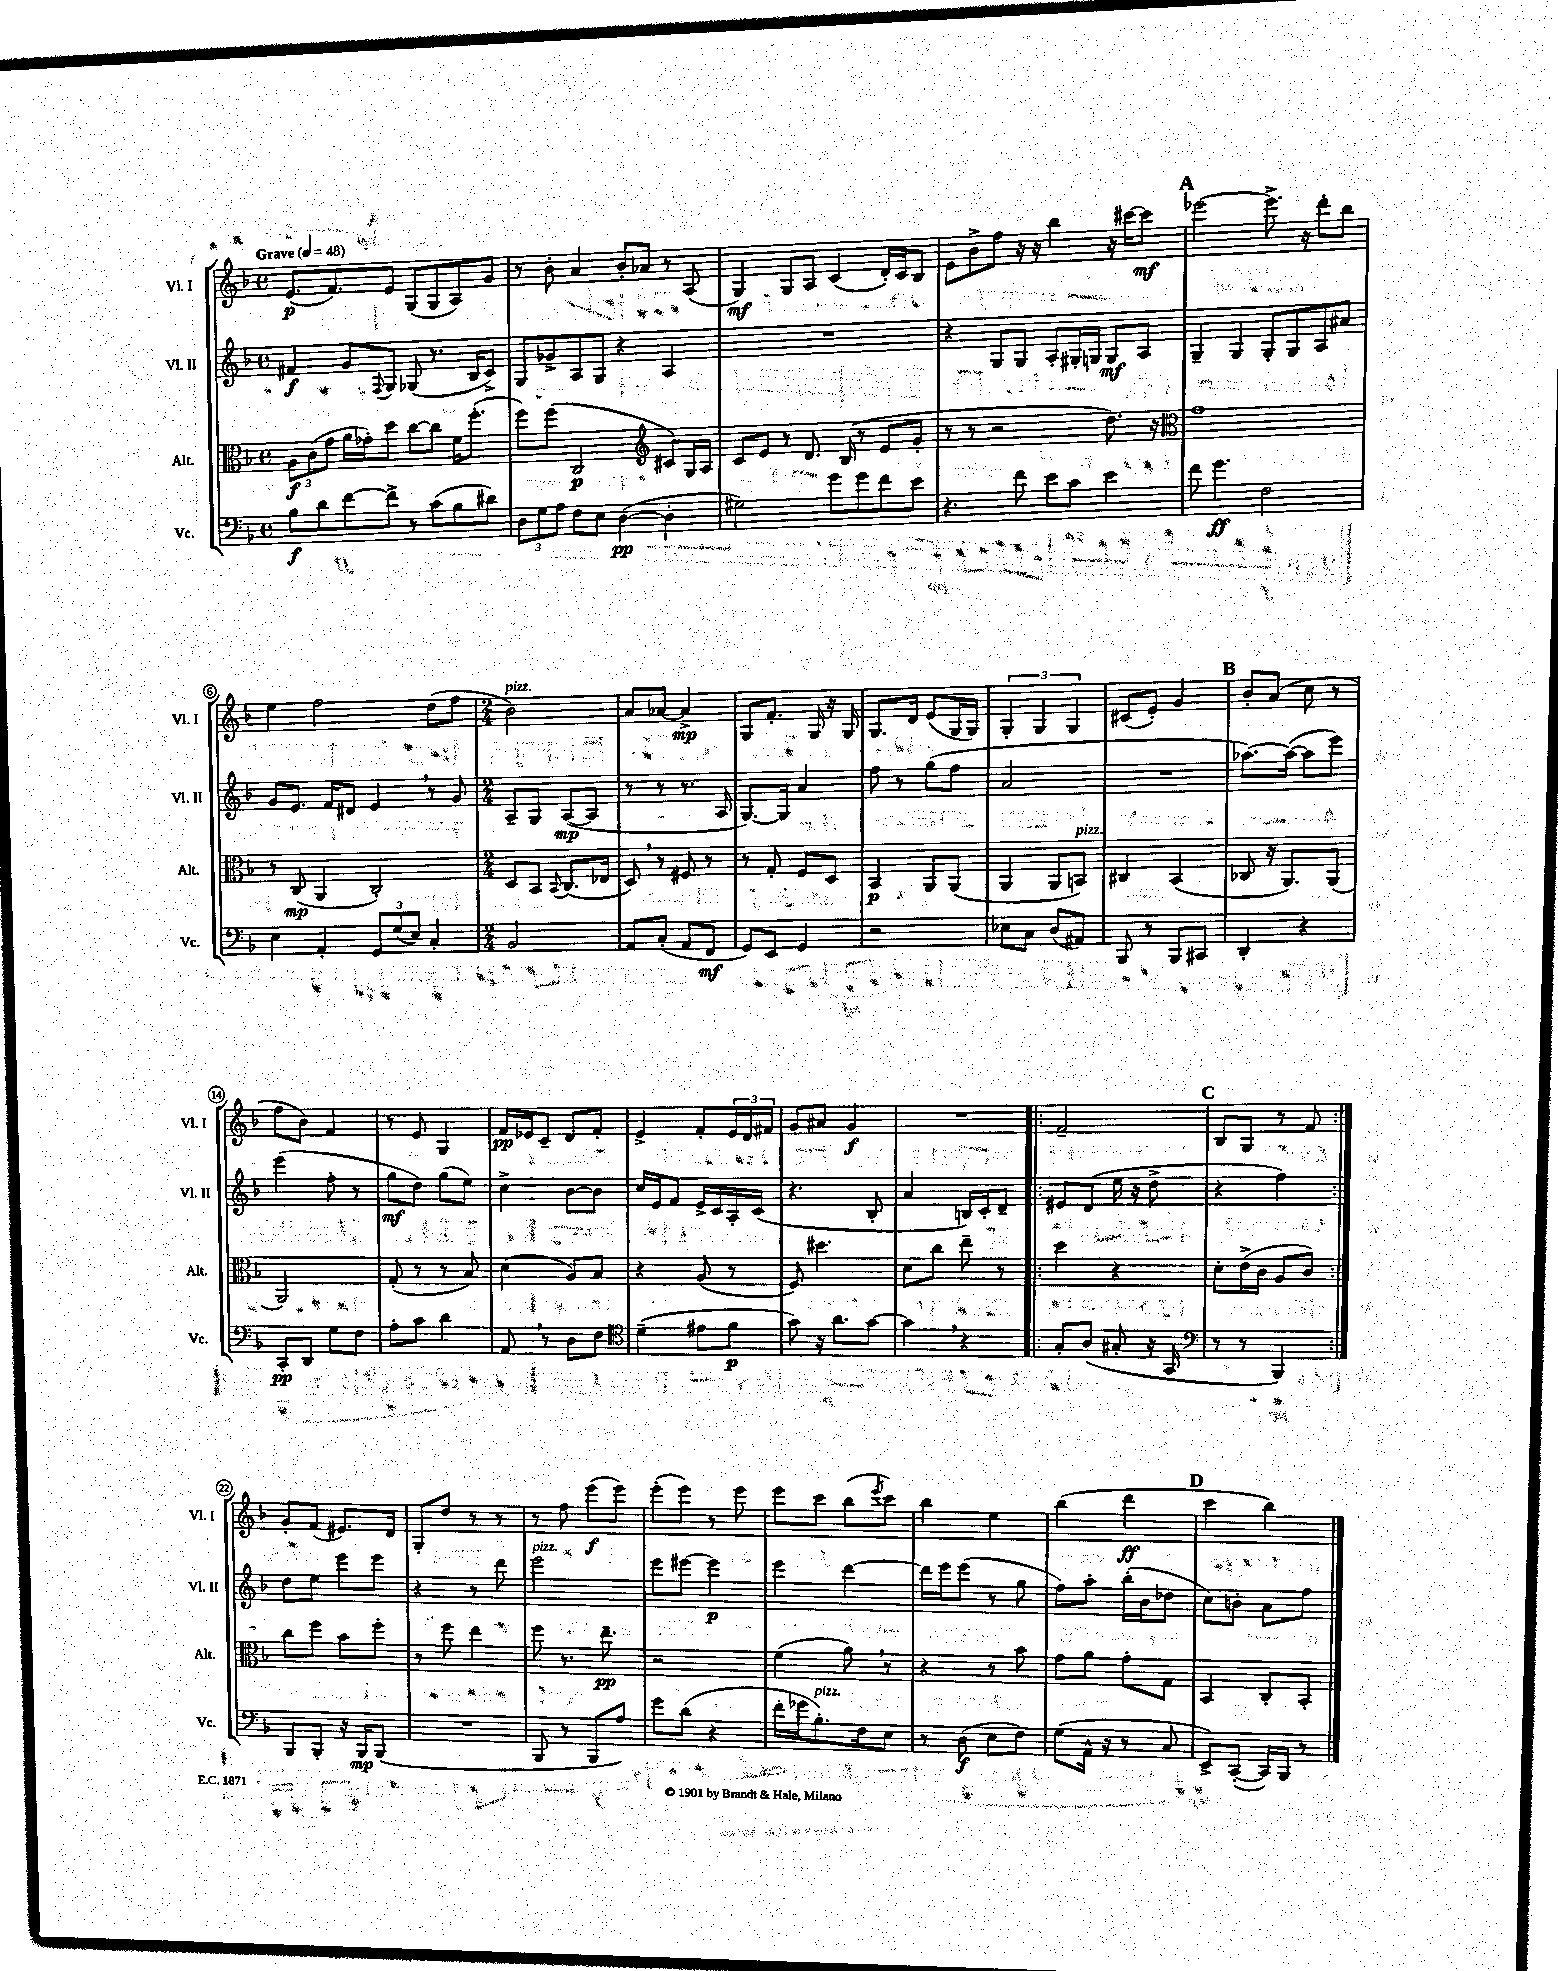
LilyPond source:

<<
\new StaffGroup <<
\new Staff = "s0" \with { instrumentName = "Vl. I" shortInstrumentName = "Vl. I" } {
    \clef treble \key f \major \defaultTimeSignature \time 4/4 \tempo "Grave" 4 = 48
    e'8.\p( f'8.) e'8 g8( g8 a8) g'8 |
    r8 bes'8-. a'4 bes'8-. aes'8 r8 a8( |
    g4\mf) g8 a8 c'4( d'16-.) c'16 bes8 |
    e'8 bes'8-> f''8 r16 r16 bes''4 r16 cis'''16~ cis'''8\mf |
    \mark \markup { \bold "A" } ees'''2~ ees'''8.-> r16 d'''8-. bes''8 |
    e''4 f''2 d''8( f''8 |
    \numericTimeSignature \time 2/4 bes'2^\markup { \italic "pizz." }) |
    a'8 aes'8~ aes'4->\mp |
    g8 f'8.-. g16 r16 g16 |
    g8. d'16 e'8( g16 g16) |
    \tuplet 3/2 { g4-. g4 g4 } |
    cis'8( e'8-.) g'4 |
    \mark \markup { \bold "B" } bes'8-. a'8( c''8 r8 |
    f''8 bes'8) f'4 |
    r8 e'8 g4 |
    f'16\pp ees'16 c'8-- d'8 f'8-. |
    e'4-> f'8-. \tuplet 3/2 { e'16 d'16 fis'16 } |
    g'8 ais'8 g'4\f |
    R2 |
    \repeat volta 2 { f'2-- |
    \mark \markup { \bold "C" } bes8 g8 r8 f'8 | }
    g'8-. f'8( eis'8.) d'16 |
    g8-. d''8 r8 r8 |
    r8 f''8 e'''8\f( e'''8) |
    e'''8-.( e'''8) r8 e'''8 |
    e'''8 c'''8 bes''8( \acciaccatura { e'''8 } c'''8) |
    bes''4 e''4 |
    bes''4( d'''4\ff |
    \mark \markup { \bold "D" } c'''4 bes''4) \bar "|." |
}
\new Staff = "s1" \with { instrumentName = "Vl. II" shortInstrumentName = "Vl. II" } {
    \clef treble \key f \major \defaultTimeSignature \time 4/4
    fis'4\f g'8 \appoggiatura { f8 } g8 ges8( r8. bes16 c'8->) |
    g8 ges'8-> a8 g8 r4 a4 |
    R1 |
    r4 g8 g8 a8-. gis16-. g16 g8\mf a8 |
    \mark \markup { \bold "A" } g4-- g4 g8-. g8 a8 ais'8 |
    g'8 e'8. f'16 dis'8 e'4 \breathe r8 g'8 |
    \numericTimeSignature \time 2/4 a8-- g8 a8~\mp( a8 |
    r8 r8 r8. a16 |
    g8.~) g16 a'4 |
    f''8 r8 g''8( f''8 |
    a'2 |
    R2 |
    \mark \markup { \bold "B" } aes''8.~) aes''16~( aes''8 e'''8) |
    e'''4( f''8-. r8 |
    g''8\mf d''8) g''8( e''8) |
    c''4-> bes'8~ bes'8 |
    c''16 e'16 f'8 e'16-> c'16 a16-. c'16( |
    r4. bes8-. |
    a'4 b16) c'16-. d'8-- |
    \repeat volta 2 { eis'8 d'8( e''16 r16 d''8-> |
    \mark \markup { \bold "C" } r4 f''4) | }
    d''8 e''8 e'''8 e'''8 |
    r4 r8 d'''8 |
    e'''2^\markup { \italic "pizz." } |
    e'''8 eis'''8~ eis'''4\p |
    e'''4 d'''4~ |
    d'''16 e'''16 e'''8( r8 g''8 |
    f''8) a''8-. bes''16-.( bes'16 des''8 |
    \mark \markup { \bold "D" } c''8) b'8-. a'8 f''8 \bar "|." |
}
\new Staff = "s2" \with { instrumentName = "Alt." shortInstrumentName = "Alt." } {
    \clef alto \key f \major \defaultTimeSignature \time 4/4
    \tuplet 3/2 { a8\f c'8( g'8 } a'16 ges'16-.) d''8 c''8~ c''8 f'16 f''8.-.( |
    f''8) f''8( c2\p \clef treble cis'8) g16 a16 |
    c'8 e'8 r8 d'8. bes16( r8 e'8 g'8-. |
    r8 r8 r2 d''8.) r16 |
    \mark \markup { \bold "A" } \clef alto g'1 |
    r8 c8\mp( a,4 c2-.) |
    \numericTimeSignature \time 2/4 d8 bes,8 \appoggiatura { bes,8 } c8.( ees16 |
    d8) \breathe r8 fis8 r8 |
    r8 g8-. f8 d8 |
    bes,4\p a,8 a,8( |
    a,4 a,8 b,8^\markup { \italic "pizz." }) |
    cis4 bes,4( |
    \mark \markup { \bold "B" } ces8 r16 a,8.) a,8( |
    a,2) |
    g8-.( r8 r8 bes8) |
    d'4( a8) bes8 |
    r4 a8( r8 |
    f8) dis''4. |
    d'8 c''8 e''8-- r8 |
    \repeat volta 2 { d''4 r4 |
    \mark \markup { \bold "C" } d'8-. e'16->( c'16 a8 c'8) | }
    c''8 f''8 bes'8 f''8-. |
    r8 f''8 e''4 |
    f''8 r8. e''8.--\pp |
    r2 |
    f'4( a'8) \breathe r8 |
    r4 r8 bes'8 |
    g'8 a'8 g'8-. g8 |
    \mark \markup { \bold "D" } bes,4 c8-. bes,8-. \bar "|." |
}
\new Staff = "s3" \with { instrumentName = "Vc." shortInstrumentName = "Vc." } {
    \clef bass \key f \major \defaultTimeSignature \time 4/4
    bes8\f d'8 f'8~ f'8-> r8 c'8( bes8 dis'8) |
    \tuplet 3/2 { d8 g8 a8 } f8 e8 d4~\pp( d4-. |
    gis2) g'8 g'8 f'8 e'8 |
    r4. f'8 e'8 c'8 e'4 |
    \mark \markup { \bold "A" } f'8 g'4.\ff f2 |
    e4 a,4-. \tuplet 3/2 { g,8 g8( e8) } c4-. |
    \numericTimeSignature \time 2/4 bes,2 |
    a,8 c8-.( a,8 f,8\mf |
    g,8) e,8 g,4 |
    r2 |
    ees8 c8 d8( ais,8) |
    bes,,8 r8 bes,,8 cis,8 |
    \mark \markup { \bold "B" } d,4-. r4 |
    c,8-.\pp d,8 g8 f8 |
    a8-. c'8 d'4 |
    a,8 \breathe r8 d8 f8 |
    \clef tenor d'4--( eis'8 f'8\p |
    g'8) r16 a'8. g'8~ |
    g'4 \breathe r4 |
    \repeat volta 2 { g8-. a8( gis8-. r16 g,16 |
    \mark \markup { \bold "C" } \clef bass r8 r8 bes,,4) | }
    bes,,8 bes,,8-. r16 bes,,16\mp bes,,8( |
    R2 |
    bes,,8 r8 bes,,8 a8) |
    g'8 d'8( r4 |
    f'16-. ges'16 bes8.-.^\markup { \italic "pizz." }) f16 e8 |
    r8 d8\f( e8 f8) |
    g8( a,16-^ r16 r8 c8 |
    \mark \markup { \bold "D" } e,8->) c,8~-.( c,16) bes,,16 r8 \bar "|." |
}
>>
>>
\layout { \context { \Score \override BarNumber.stencil = #(make-stencil-circler 0.1 0.3 ly:text-interface::print) } }
